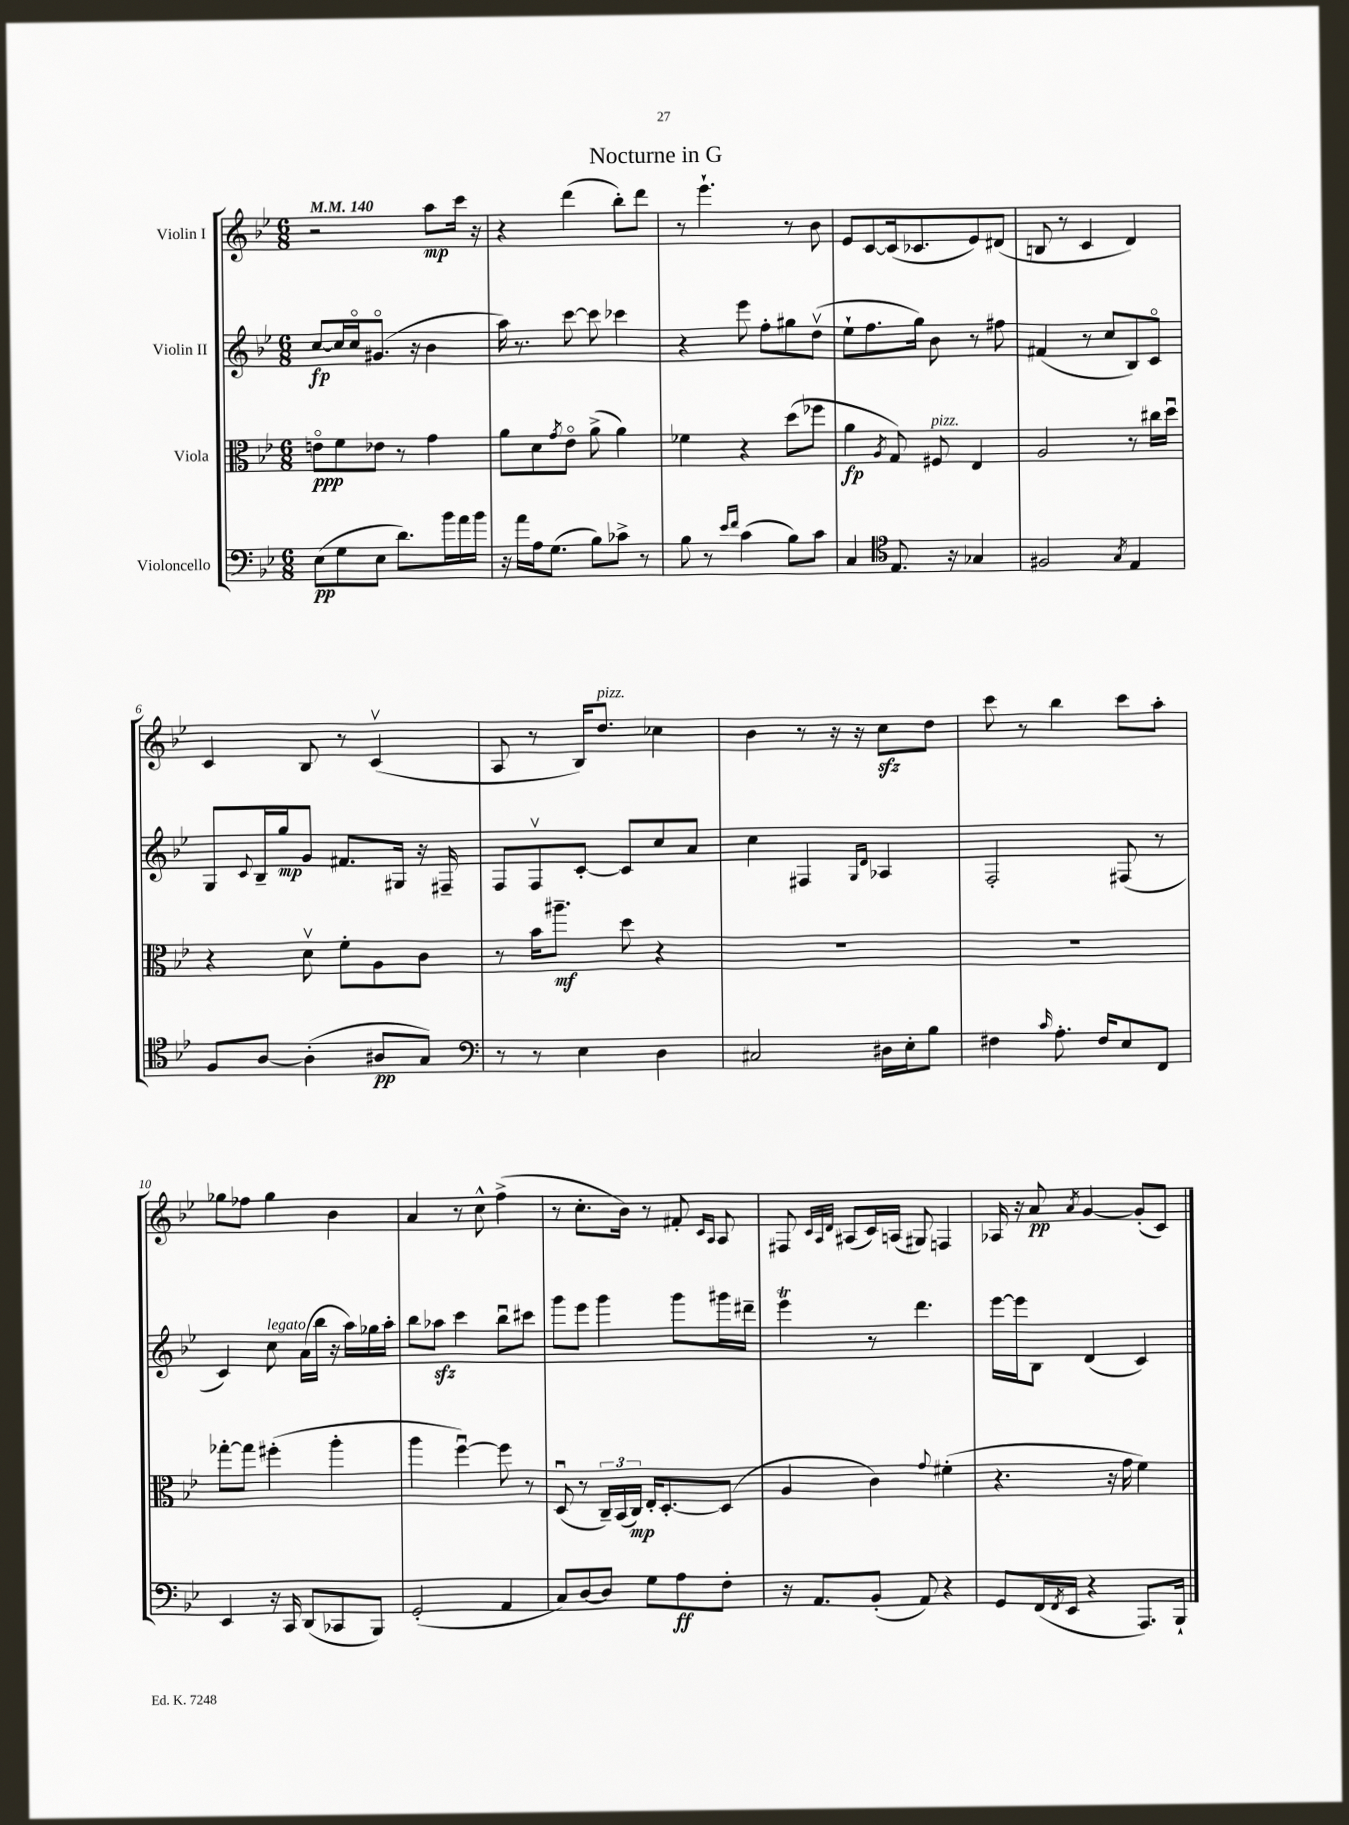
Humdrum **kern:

**kern	**kern	**kern	**kern
*staff4	*staff3	*staff2	*staff1
*clefF4	*clefC3	*clefG2	*clefG2
*k[b-e-]	*k[b-e-]	*k[b-e-]	*k[b-e-]
*M6/8	*M6/8	*M6/8	*M6/8
*MM140	*MM140	*MM140	*MM140
(8E-	8eo	[8cc	2r
8G	8f	16cc]	.
.	.	16cco	.
8E-	8e-	(8.g#o	.
8.d)	8r	.	.
.	.	16r	.
.	4g	4b-	8aa
16b-	.	.	.
16a	.	.	16ccc
16b-	.	.	16r
=	=	=	=
16r	8a	16aa)	4r
16a	.	8.r	.
16A	8d	.	.
(8.G	.	.	.
.	8qg	.	.
.	8e-o	[8ccc	(4ddd
8B-)	(8a^	8ccc]	.
8c-^	4a)	4ccc-	8bb-')
8r	.	.	8ddd
=	=	=	=
8B-	4f-	4r	8r
8r	.	.	4.eee-`
16qqe-	.	.	.
16qqf	.	.	.
(4c	4r	8eee-	.
.	.	8ff'	.
8B-)	(8dd	8gg#	8r
8c	8ff-	(8ddv	8b-
=	=	=	=
4C	4a	8ee-`	8e-
.	.	8.ff	[8c
*clefC4	*	*	*
.	8qA	.	.
8.E-	8G)	.	(16c]
.	.	16gg)	8.c-
.	8F#	8b-	.
16r	.	.	.
4G-	4E-	8r	8e-)
.	.	8ff#	(8d#
=	=	=	=
2F#	2A	(4f#	8B
.	.	.	8r
.	.	8r	4c
.	.	8cc	.
8qG	.	.	.
4E-	8r	8B-)	4d)
.	16cc#	8co	.
.	16ddu	.	.
=	=	=	=
8F	4r	8G	4c
.	.	8qqc	.
[8A	.	16B-~	.
.	.	16gg	.
(4A']	8dv	8g	8B-
.	8f'	8.f#	8r
8A#	8A	.	(4cv
.	.	16G#	.
8G)	8c	16r	.
.	.	16F#~	.
=	=	=	=
*clefF4	*	*	*
8r	8r	8F	8A
8r	16b-	8Fv	8r
.	8.aa#~	.	.
4E-	.	[8c'	16B-)
.	.	.	8.dd
.	8dd	8c]	.
4D	4r	8cc	4cc-
.	.	8a	.
=	=	=	=
2C#	2.r	4cc	4b-
.	.	4F#	8r
.	.	.	16r
.	.	.	16r
.	.	16qqG	.
.	.	16qqd	.
16D#	.	4A-	8cc
16E-'	.	.	.
8B-	.	.	8dd
=	=	=	=
4F#	2.r	2F'	8ccc
.	.	.	8r
16qqc	.	.	.
8.A'	.	.	4bb-
16F#	.	.	.
8E-	.	(8F#	8ccc
8FF	.	8r	8aa'
=	=	=	=
4EE-	[8gg-'	4c)	8gg-
.	8gg-]	.	8ff-
16r	(4ff#'	8cc	4gg-
16CC	.	.	.
(8DD	.	(16a	.
.	.	16bb-	.
8CC-	4aa'	16r	4b-
.	.	16aa)	.
8BBB-)	.	16gg-	.
.	.	16aa'	.
=	=	=	=
(2GG'	4aa	8bb-	4a
.	.	8aa-	.
.	[4ffu)	4ccc	8r
.	.	.	8cc^^
4AA	8ff]	8bb-u	(4ff^
.	8r	8ccc#	.
=	=	=	=
8C)	(8Du	8ggg	8r
[8D	8r	8eee-	8.cc'
8D]	24C~)	4ggg	.
.	(24BB-	.	.
.	.	.	16b-)
.	24C)	.	.
8G	16E-'	.	8r
.	[8.D'	.	.
8A	.	8ggg	8f#'
.	.	.	16qqc
.	.	.	16qqA
8F'	(8D]	16ggg#	8A
.	.	16ddd#~	.
=	=	=	=
16r	4A	4eee-	8F#
8.AA	.	.	.
.	.	.	32qqc
.	.	.	32qqA
.	.	.	32qqd
.	.	.	(8A#
(8BB-'	4c)	8r	16c)
.	.	.	(16A
8AA)	.	4.ddd	8G#)
.	8qqg	.	.
4r	(4f#'	.	4F
=	=	=	=
8GG	4.r	[16eee-	16A-
.	.	16eee-]	16r
(16FF	.	8B-	8a
8qFF	.	.	.
16EE-	.	.	.
.	.	.	8qa
4r	.	(4d	[4g
.	16r	.	.
.	16g	.	.
8.AAA)	4f)	4c)	(8g']
.	.	.	8c)
16BBB-`	.	.	.
==	==	==	==
*-	*-	*-	*-
